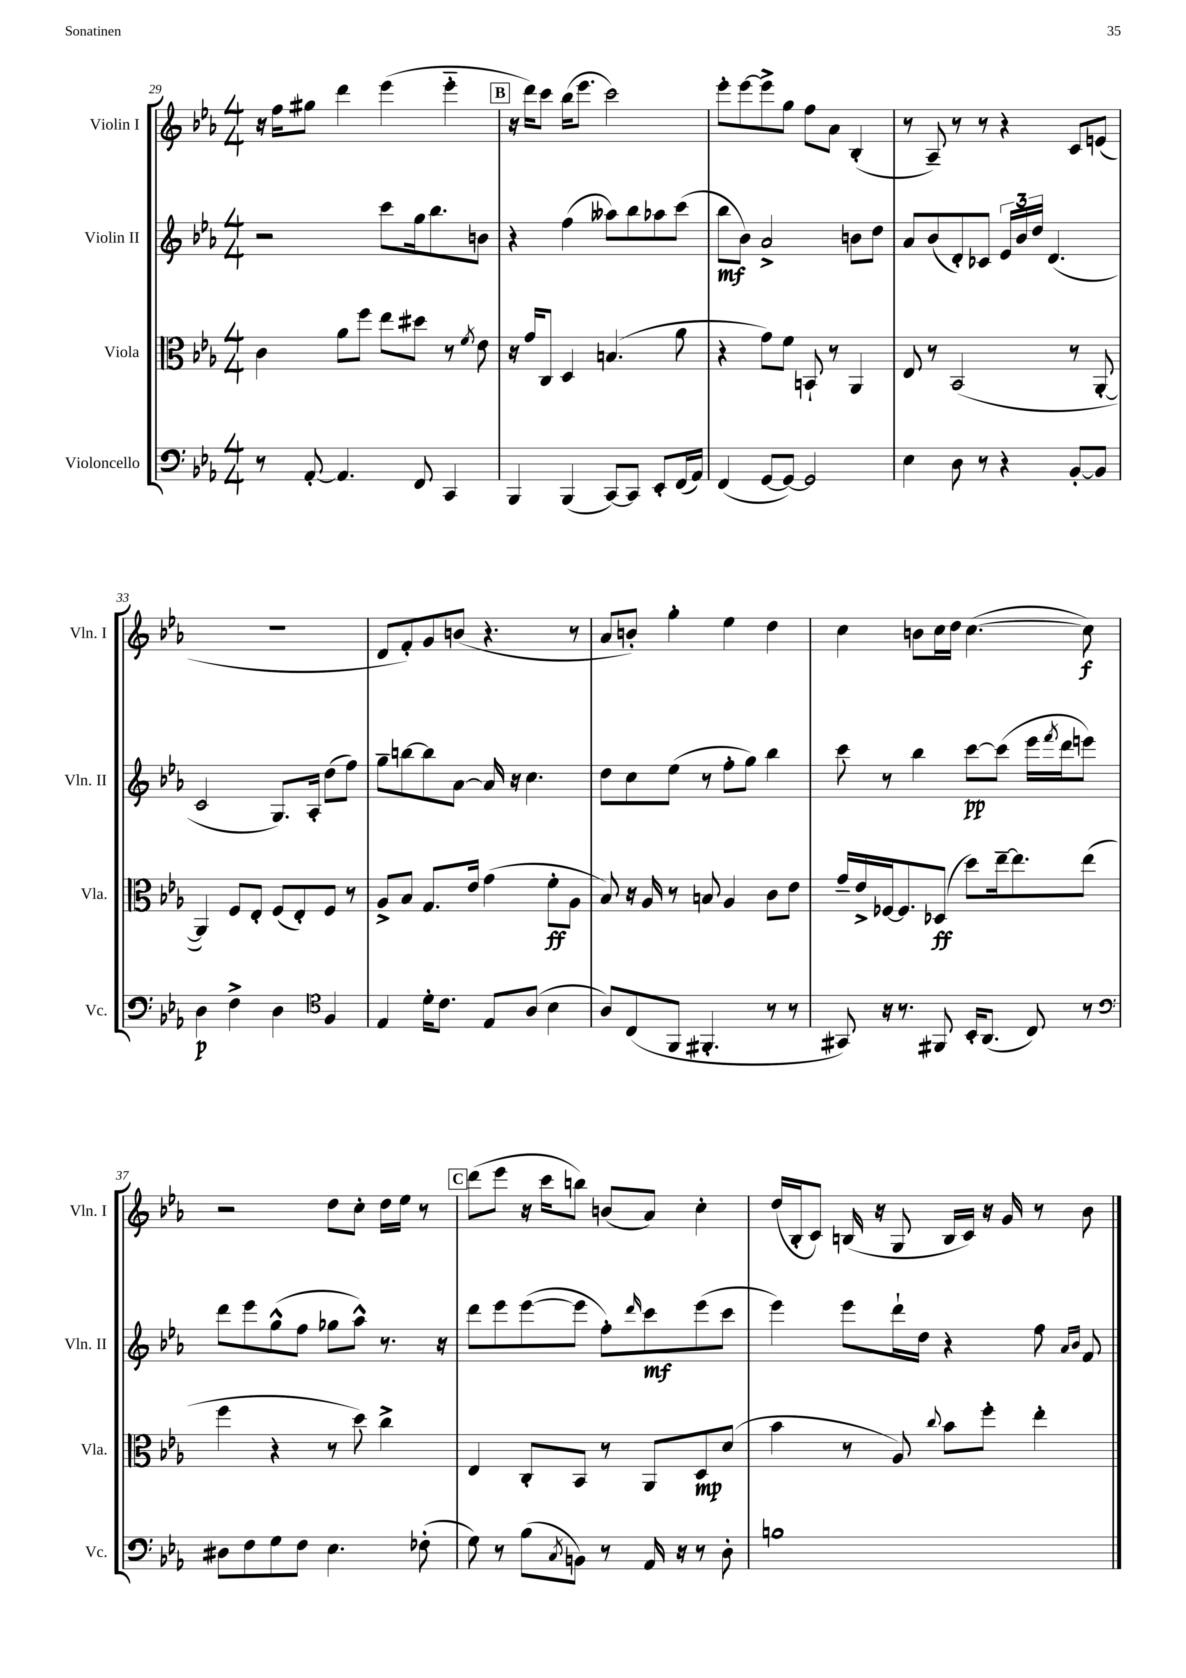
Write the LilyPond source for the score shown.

<<
\new StaffGroup <<
\new Staff = "s0" \with { instrumentName = "Violin I" shortInstrumentName = "Vln. I" } {
    \clef treble \key ees \major \numericTimeSignature \time 4/4
    r16 f''16 gis''8 d'''4 ees'''4( ees'''4-_ |
    \mark \markup { \box "B" } r16 d'''16) c'''8 bes''16( ees'''8. c'''2) |
    ees'''8-. ees'''8~ ees'''8-> g''8 f''8 aes'8 bes4-.( |
    r8 aes8--) r8 r8 r4 c'8 e'8( |
    R1 |
    d'8 f'8-.) g'8 b'8( r4. r8 |
    aes'8 b'8-.) g''4-. ees''4 d''4 |
    c''4 b'8 c''16 d''16 c''4.~( c''8\f) |
    r2 d''8 c''8-. d''16 ees''16 r8 |
    \mark \markup { \box "C" } d'''8( ees'''8 r16 c'''16 b''8) b'8( aes'8) c''4-. |
    d''16( bes16-. c'8) b16( r16 g8 b16 c'16) r16 g'16 r8 bes'8 \bar "|." |
}
\new Staff = "s1" \with { instrumentName = "Violin II" shortInstrumentName = "Vln. II" } {
    \clef treble \key ees \major \numericTimeSignature \time 4/4
    r2 c'''8 g''16 bes''8. b'8 |
    \mark \markup { \box "B" } r4 f''4( aeses''8) bes''8 aes''8 c'''8( |
    bes''8\mf bes'8) aes'2-> b'8 d''8 |
    aes'8 bes'8( d'8-.) ces'8 \tuplet 3/2 { ees'16 bes'16 d''16 } d'4.( |
    c'2 g8.) aes16-. d''8( f''8) |
    g''8-- b''8~ b''8 aes'8~ aes'16 r16 c''4. |
    d''8 c''8 ees''8( r8 f''8-. g''8) bes''4 |
    c'''8 r8 bes''4 c'''8~\pp c'''8( ees'''16 \acciaccatura { f'''8 } d'''16 e'''8) |
    d'''8 ees'''8 g''8-^( f''8 ges''8 aes''8-^) r8. r16 |
    \mark \markup { \box "C" } d'''8 ees'''8 ees'''8~( ees'''8 f''8-.) \grace { d'''16 } c'''8\mf ees'''8( c'''8 |
    ees'''4) ees'''8 d'''16-! d''16 r4 f''8 \grace { aes'16 bes'16 } f'8 \bar "|." |
}
\new Staff = "s2" \with { instrumentName = "Viola" shortInstrumentName = "Vla." } {
    \clef alto \key ees \major \numericTimeSignature \time 4/4
    c'4 aes'8 f''8 ees''8 dis''8 r8 \acciaccatura { f'8 } ees'8 |
    \mark \markup { \box "B" } r16 g'16 c8 d4 b4.( aes'8 |
    r4 g'8) f'8 b,8-! r8 aes,4 |
    ees8 r8 bes,2( r8 aes,8~-. |
    aes,4) f8 ees8-. f8( ees8-.) f8 r8 |
    aes8-> bes8 g8. ees'16 g'4( f'8-.\ff aes8 |
    bes8) r16 aes16 r8 b8 aes4 c'8 ees'8 |
    g'16-- ees'16-> fes16~ fes8. des8\ff( d''8) ees''16~-- ees''8. ees''8( |
    f''4 r4 r8 d''8) c''4-> |
    \mark \markup { \box "C" } ees4 c8-. bes,8 r8 aes,8 d8\mp d'8( |
    bes'4 r8 aes8) \appoggiatura { c''8 } bes'8 f''8-. ees''4-. \bar "|." |
}
\new Staff = "s3" \with { instrumentName = "Violoncello" shortInstrumentName = "Vc." } {
    \clef bass \key ees \major \numericTimeSignature \time 4/4
    r8 aes,8~-. aes,4. f,8 c,4 |
    \mark \markup { \box "B" } bes,,4 bes,,4( c,8~) c,8 ees,8-. f,16( aes,16) |
    f,4( g,8~ g,8~) g,2 |
    ees4 d8 r8 r4 bes,8~-. bes,8 |
    d4\p f4-> d4 \clef tenor f4 |
    ees4 d'16-. c'8. ees8 aes8( bes4 |
    aes8) c8( f,8 fis,4.-. r8 r8 |
    gis,8) r16 r8. fis,8 bes,16-. aes,8.( c8) r8 |
    \clef bass dis8 f8 g8 f8 ees4. fes8-.( |
    \mark \markup { \box "C" } g8) r8 bes8( \acciaccatura { c8 } b,8) r8 aes,16 r16 r8 d8-. |
    b1 \bar "|." |
}
>>
>>
\layout { \context { \Score currentBarNumber = #29 } }
